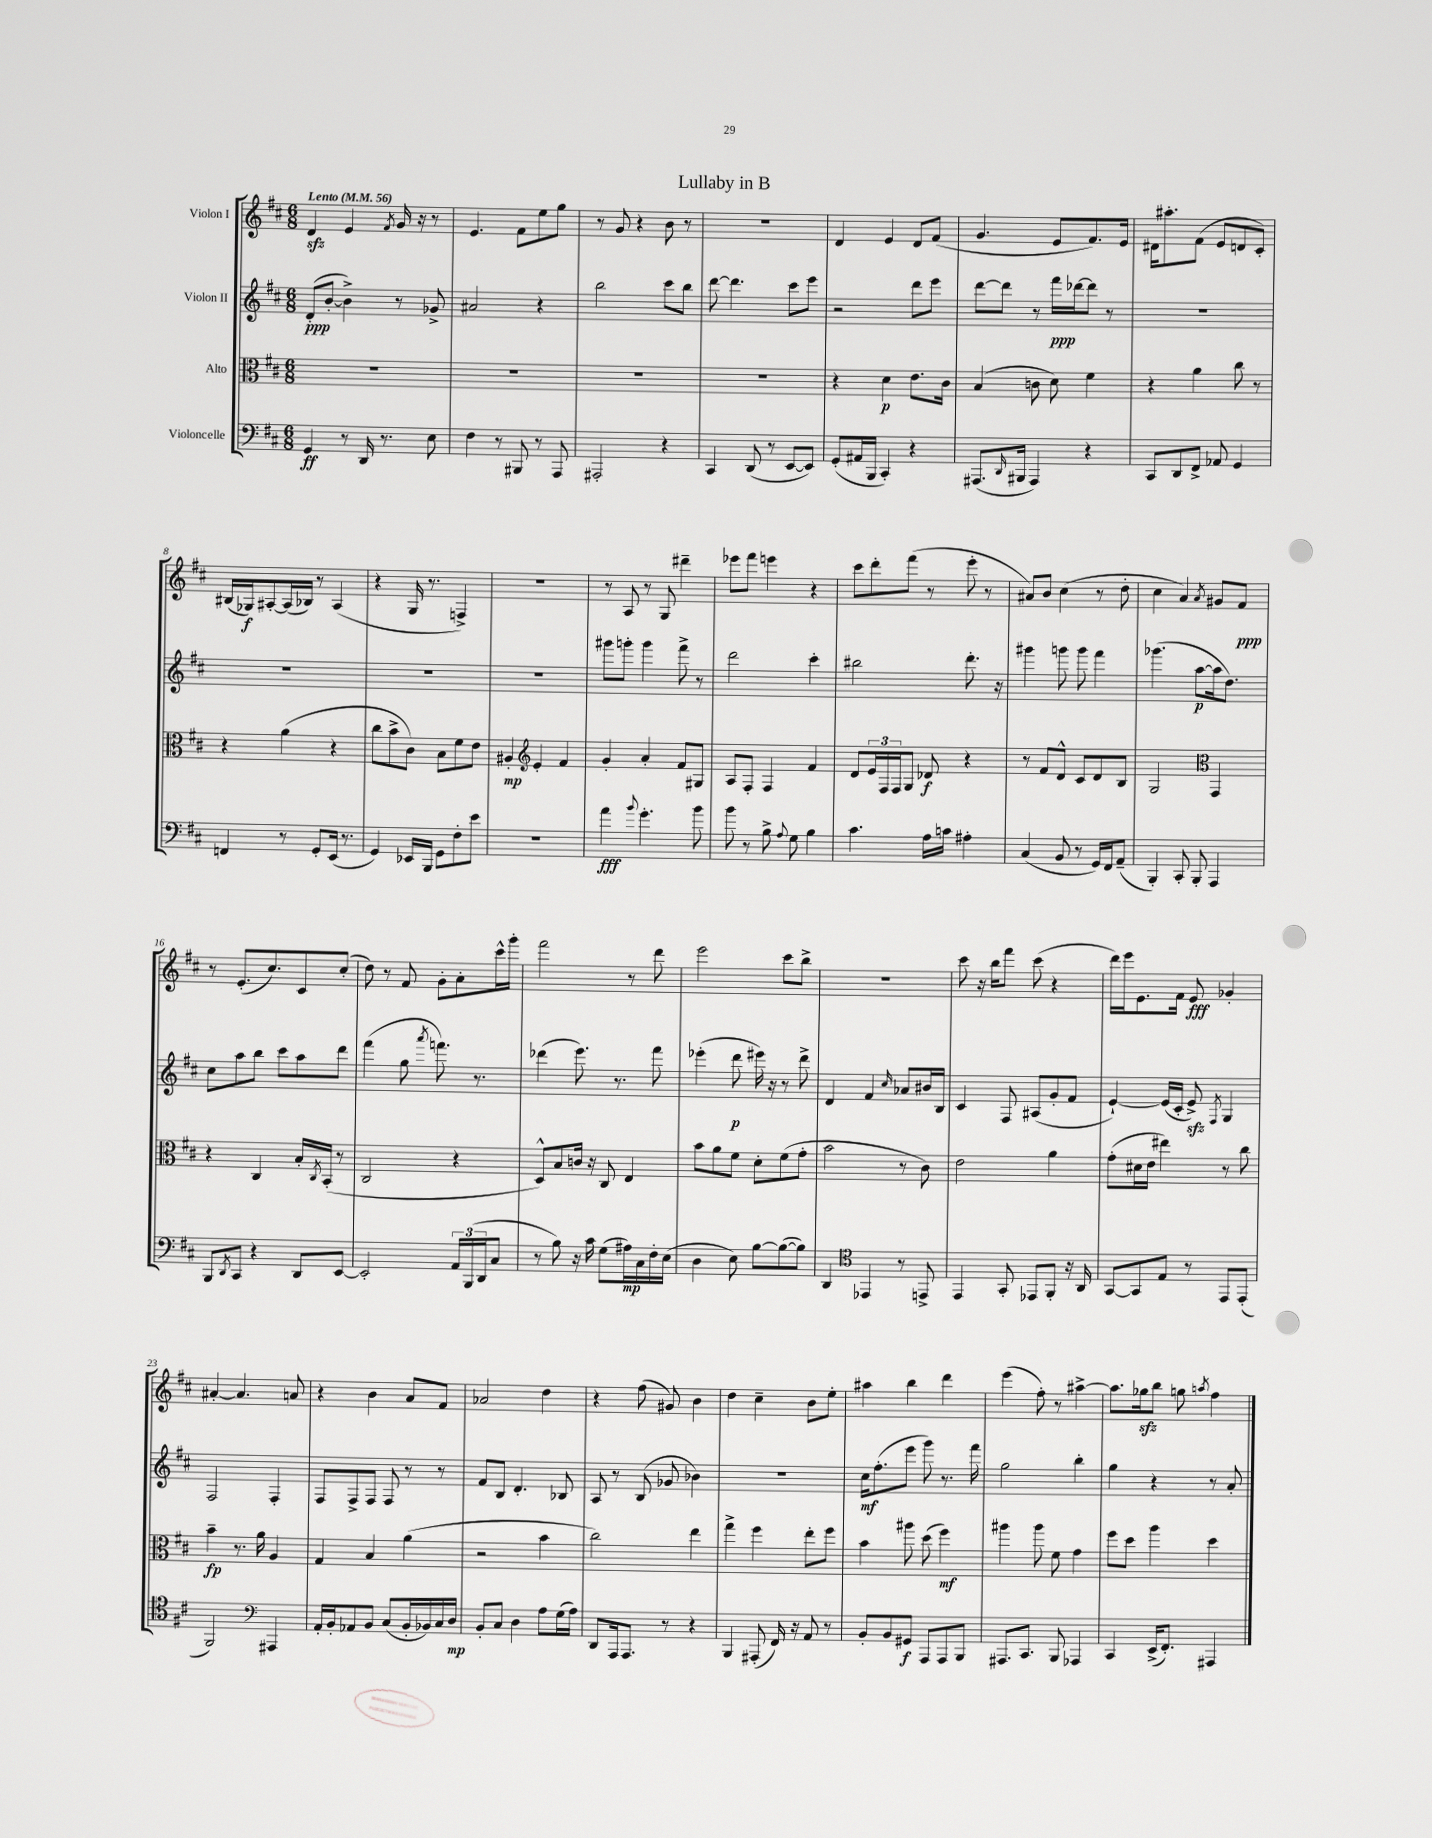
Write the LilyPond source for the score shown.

\header { title = "Lullaby in B" }
<<
\new StaffGroup <<
\new Staff = "s0" \with { instrumentName = "Violon I" } {
    \clef treble \key d \major \numericTimeSignature \time 6/8 \tempo "Lento" 4 = 56
    d'4\sfz e'4 \acciaccatura { fis'8 } g'16 r16 r8 |
    e'4. fis'8 e''8 g''8 |
    r8 g'8 r4 b'8 r8 |
    R2. |
    d'4 e'4 d'8 fis'8( |
    g'4. e'8 fis'8.) e'16 |
    dis'16 ais''8.-. fis'8( e'8 d'8 cis'8-.) |
    bis16( ges16\f) ais8~-. ais16( bes16) r8 ais4( |
    r4 g16 r8. f4->) |
    R2. |
    r8 a8 r8 g8 dis'''4-- |
    ees'''8 fis'''8 e'''4 r4 |
    cis'''8 d'''8-. fis'''8( r8 e'''8-. r8 |
    ais'8) b'8 cis''4( r8 d''8-. |
    cis''4 a'4) \acciaccatura { a'8 } gis'8 fis'8\ppp |
    r8 e'8.-.( cis''8.) cis'8 cis''8-.( |
    d''8) r8 fis'8 g'8-. a'8-. cis'''16-^ g'''16-. |
    fis'''2 r8 d'''8 |
    e'''2 cis'''8 b''8-> |
    R2. |
    cis'''8 r16 b''16 fis'''8 cis'''8( r4 |
    d'''16) e'''16 e'8. fis'16 e'8\fff ges'4-. |
    ais'4~-. ais'4. a'8 |
    r4 b'4 a'8 fis'8 |
    aes'2 d''4 |
    r4 fis''8( gis'8) b'4 |
    d''4 cis''4-- b'8 e''8-. |
    ais''4 b''4 d'''4 |
    e'''4( fis''8-.) r8 ais''4~-> |
    ais''8. ges''16\sfz b''8 g''8 \acciaccatura { a''8 } fis''4 \bar "|." |
}
\new Staff = "s1" \with { instrumentName = "Violon II" } {
    \clef treble \key d \major \numericTimeSignature \time 6/8
    d'8-.\ppp( b'8~-. b'4->) r8 ges'8-> |
    ais'2 r4 |
    b''2 cis'''8 b''8 |
    d'''8~ d'''4. cis'''8 e'''8 |
    r2 d'''8 e'''8 |
    d'''8~ d'''8 r8 fis'''16\ppp des'''16~ des'''8 r8 |
    R2. |
    R2. |
    R2. |
    R2. |
    gis'''8 g'''8-. g'''4 fis'''8-> r8 |
    d'''2 cis'''4-. |
    bis''2 d'''8.-. r16 |
    gis'''4 g'''8 g'''8 fis'''4 |
    ges'''4.( a''8~\p a''16 d''8.) |
    cis''8 a''8 b''8 cis'''8 a''8 d'''8 |
    fis'''4( g''8 \acciaccatura { a'''8 } f'''8.) r8. |
    des'''4( e'''8.) r8. fis'''8 |
    ees'''4-.( d'''8\p eis'''16) r16 r8 d'''8-> |
    d'4 fis'4 \grace { cis''16 } aes'8 bis'16 b16 |
    cis'4 fis8 ais8( g'8-. fis'8 |
    e'4~-!) e'16( cis'16-. e'8->\sfz) \acciaccatura { fis8 } g4 |
    fis2 fis4-. |
    fis8 fis8-> fis8 fis8 r8 r8 |
    fis'8 b8 d'4.-. bes8 |
    a8 r8 b8( ges'8 bes'4) |
    R2. |
    cis''16\mf fis''8.-.( e'''8 g'''8) r8. fis'''16 |
    g''2 b''4-. |
    g''4 r4 r8 a'8-. \bar "|." |
}
\new Staff = "s2" \with { instrumentName = "Alto" } {
    \clef alto \key d \major \numericTimeSignature \time 6/8
    R2. |
    R2. |
    R2. |
    R2. |
    r4 d'4\p e'8. cis'16 |
    b4( c'8 d'8) fis'4 |
    r4 a'4 cis''8 r8 |
    r4 a'4( r4 |
    cis''8 b'8-> cis'8) b8 fis'8 e'8 |
    ais4-.\mp \clef treble e'4-. fis'4 |
    g'4-. a'4-. fis'8 gis8 |
    a8 fis8-. fis4 fis'4 |
    d'8 \tuplet 3/2 { e'16 fis16 fis16 } g8 des'8\f r4 |
    r8 fis'8 d'8-^ cis'8 d'8 b8 |
    g2 \clef alto g,4 |
    r4 cis4 b16-. \acciaccatura { cis8 } b,16-.( r8 |
    cis2 r4 |
    d8-^) b8 c'16 r16 cis8 e4 |
    b'8 a'8 fis'8 d'8-. fis'8( g'8-. |
    b'2 r8 cis'8) |
    e'2 a'4 |
    g'8-.( dis'16 e'16 eis''4) r8 cis''8 |
    b'4--\fp r8. a'16 a4 |
    g4 b4 a'4( |
    r2 b'4 |
    cis''2) e''4 |
    g''4-> fis''4 e''8-. fis''8 |
    b'4 ais''8 d''8( fis''4\mf) |
    ais''4 ais''8 fis'8 g'4 |
    fis''8 d''8 a''4 d''4 \bar "|." |
}
\new Staff = "s3" \with { instrumentName = "Violoncelle" } {
    \clef bass \key d \major \numericTimeSignature \time 6/8
    g,4\ff r8 d,16 r8. e8 |
    fis4 r8 bis,,8 r8 a,,8 |
    ais,,2-. r4 |
    cis,4 d,8( r8 e,8~ e,8) |
    g,8-.( ais,16 b,,16 cis,4-.) r4 |
    ais,,8.( \grace { d,16 } bis,,16 ais,,4) r4 |
    cis,8 d,8 fis,8-> aes,8 g,4 |
    f,4 r8 g,8-. e,16( r8. |
    g,4) ees,16 b,,16 g,8 fis8-. e'8 |
    R2. |
    a'4\fff \appoggiatura { b'8 } g'4.-. b'8 |
    b'8 r8 b8-> \appoggiatura { a8 } g8 b4 |
    cis'4. a16 c'16 ais4-. |
    cis4( b,8 r8 g,16) fis,16 a,8--( |
    b,,4-.) cis,8-. b,,8-. a,,4 |
    b,,8 \acciaccatura { d,8 } cis,8 r4 d,8 e,8~ |
    e,2-. \tuplet 3/2 { a,16 b,,16( d,16 } cis8 |
    r8 b8) r16 cis'16 g8( ais16\mp) cis16 fis16-. e16( |
    d4 e8) b8~ b8~( b8) |
    d,4 \clef tenor ees,4 r8 e,8-> |
    e,4 g,8-. ees,8 fis,8-. r16 a,16 |
    g,8~ g,8 e8 r8 e,8 e,8-.( |
    fis,2) \clef bass ais,,4 |
    a,16-. b,16-. aes,8 b,8 cis8( b,16-. bes,16) cis16 d16\mp |
    b,8-. cis8 d4 a8 g16( a16) |
    d,8 a,,16 a,,8. r8 r4 |
    b,,4 ais,,8-.( fis,16) r16 a,8 r8 |
    b,8-. b,8 gis,8\f a,,8 a,,8 b,,8 |
    ais,,8. cis,8. b,,8 aes,,4 |
    cis,4 e,16->( fis,8.-.) ais,,4 \bar "|." |
}
>>
>>
